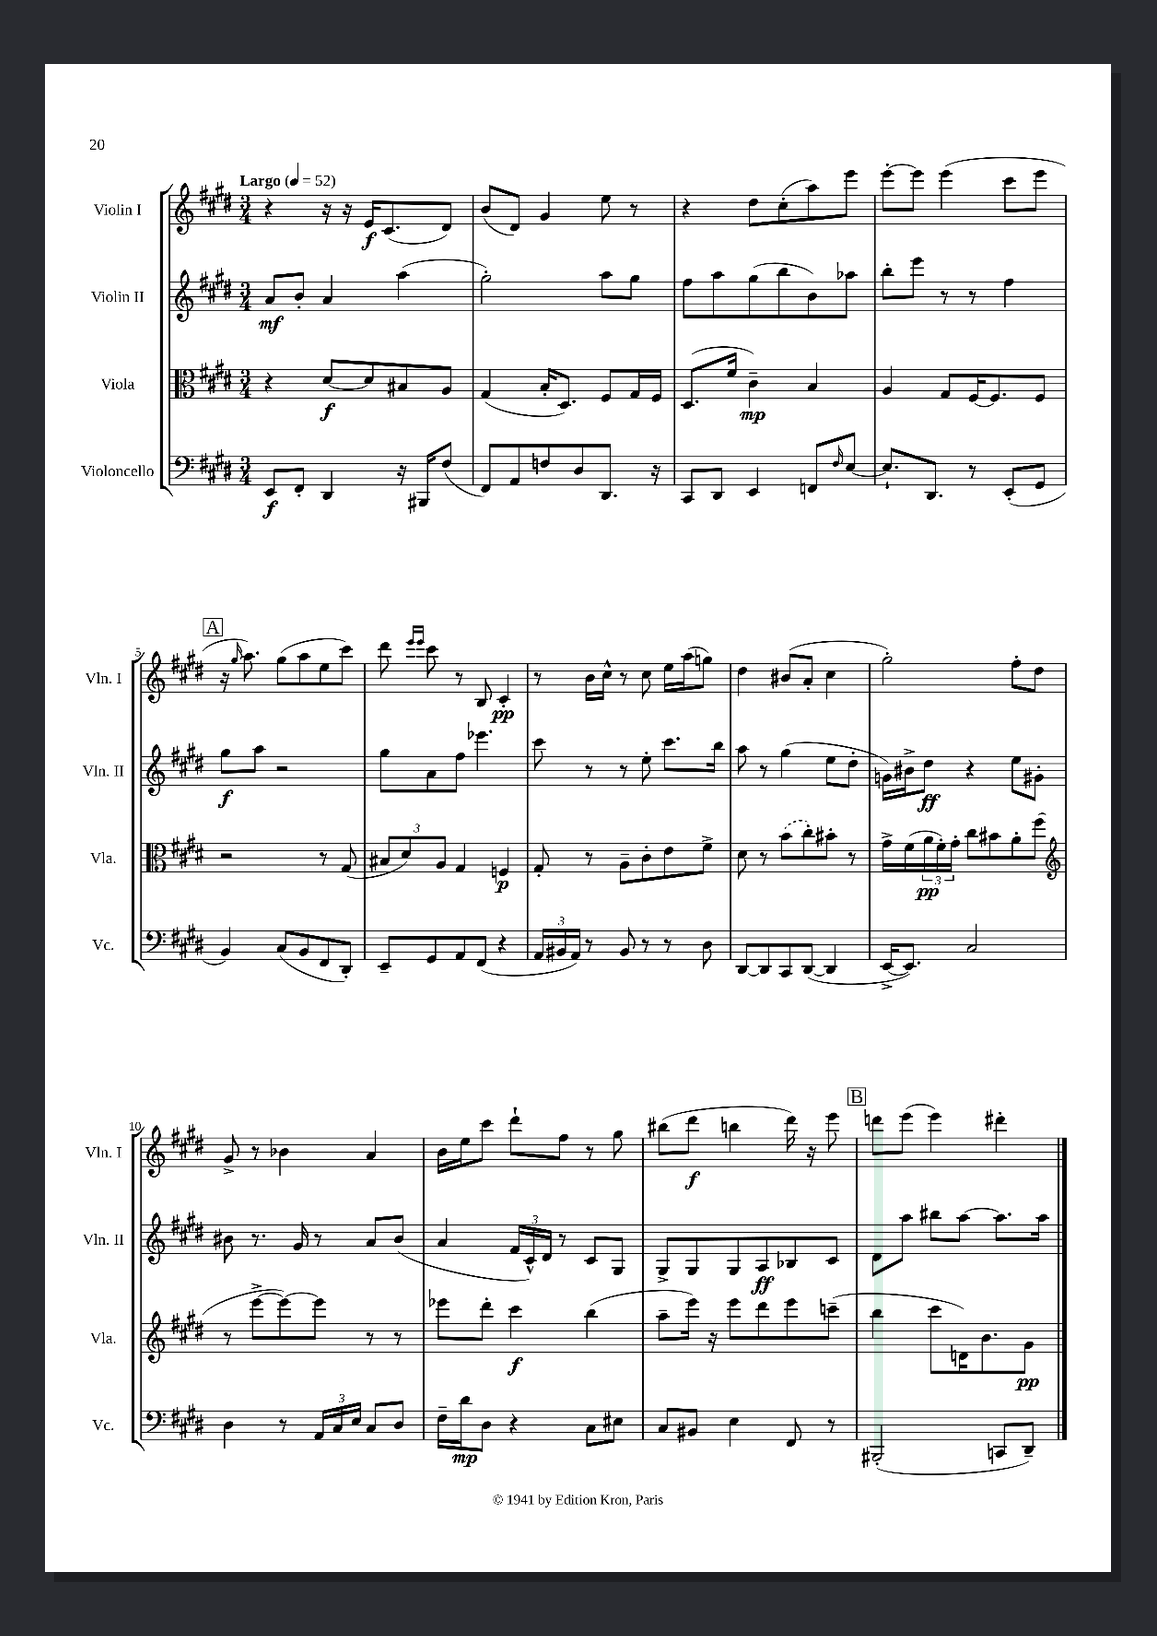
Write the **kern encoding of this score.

**kern	**kern	**kern	**kern
*staff4	*staff3	*staff2	*staff1
*clefF4	*clefC3	*clefG2	*clefG2
*k[f#c#g#d#]	*k[f#c#g#d#]	*k[f#c#g#d#]	*k[f#c#g#d#]
*M3/4	*M3/4	*M3/4	*M3/4
*MM52	*MM52	*MM52	*MM52
8EE/L	4r	8a/L	4r
8FF#'/J	.	8b'/J	.
4DD#/	[8d#/L	4a/	16r
.	.	.	16r
.	8d#/]	.	16e/LK
.	.	.	(8.c#/
16r	8B#/	(4aa\	.
16BBB#/LK	.	.	.
(8F#/J	8A/J	.	8d#/J)
=	=	=	=
8FF#/L)	(4G#/	2gg#'\)	(8b/L
8AA/	.	.	8d#/J)
8F/	16B'/LK	.	4g#/
.	8.D#/J)	.	.
8D#/	.	.	.
8.DD#/J	8F#/L	8aa\L	8ee\
.	16G#/L	8gg#\J	8r
16r	16F#/JJ	.	.
=	=	=	=
8CC#/L	(8.D#/L	8ff#\L	4r
8DD#/J	.	8aa\	.
.	16f#/Jk	.	.
4EE/	4c#~\)	(8gg#\	8dd#\L
.	.	8bb\	(8cc#'\
8FF/L	4B/	8b\)	8aa\)
16qqF#/	.	.	.
[8E/J	.	8aa-\J	8eee\J
=	=	=	=
8.E`/]L	4A/	8bb'\L	[8eee'\L
.	.	8eee\J	8eee\]J
8.DD#/J	.	.	.
.	8G#/L	8r	(4eee\
8r	[16F#/K	8r	.
.	8.F#/]	.	.
(8EE'/L	.	4ff#\	8ccc#\L
8GG#/J	8F#/J	.	8eee\J
=	=	=	=
4BB/)	2r	8gg#\L	16r
.	.	.	16qqgg#/
.	.	.	8.aa\)
.	.	8aa\J	.
(8C#/L	.	2r	(8gg#\L
8BB/	.	.	8aa\
8FF#/	8r	.	8ee\
8DD#'/J)	(8G#/	.	8ccc#\J)
=	=	=	=
8EE~/L	12B#/L	8gg#\L	8ddd#\
.	12d#/)	.	.
.	.	.	16qqeee/LL
.	.	.	16qqeee/JJ
8GG#/	.	8a\	8ccc#\
.	12A/J	.	.
8AA/	4G#/	8ff#\J	8r
(8FF#/J	.	4.eee-\	8B/
4r	4F/	.	4c#'/
=	=	=	=
24AA/LL	8G#'/	8ccc#\	8r
24BB#/	.	.	.
24AA/JJ)	.	.	.
8r	8r	8r	16b\LL
.	.	.	16cc#^^\JJ
8BB#/	8A~\L	8r	8r
8r	8c#'\	8ee'\	8cc#\
8r	8e\	8.ccc#\L	16ee\LL
.	.	.	(16aa\J
8D#\	8f#^\J	.	8gg\J)
.	.	16bb\Jk	.
=	=	=	=
[8DD#/L	8d#\	8aa\	4dd#\
8DD#/]	8r	8r	.
8CC#/	(8b\L	(4gg#\	(8b#/L
([8DD#/J	8cc#'\)	.	8a'/J
4DD#/]	8b#'\J	8ee\L	4cc#\
.	8r	8dd#'\J	.
=	=	=	=
[16EE^/LK	16g#^\LL	16g\LL)	2gg#'\)
8.EE/]J)	(16f#\	16b#^\J	.
.	24a\	8dd#\J	.
.	24f#'\)	.	.
.	24g#'\JJ	.	.
2C#/	8cc#\L	4r	.
.	8b#\	.	.
.	8a'\	8ee\L	8ff#'\L
.	(8ff#\J	8g#'\J	8dd#\J
=	=	=	=
*	*clefG2	*	*
4D#\	8r	8b#\	8g#^/
.	[8eee^\L	8.r	8r
8r	8eee\_)	.	4b-\
.	.	16g#/	.
24AA/LL	8eee\]J	8r	.
24C#/	.	.	.
24E/JJ	.	.	.
8C#/L	8r	8a/L	4a/
8D#/J	8r	(8b#/J	.
=	=	=	=
16F#~\LL	8eee-\L	4a/	16b\LL
16d#\J	.	.	16ee\J
8D#\J	8ddd#'\J	.	8ccc#\J
4r	4ccc#\	24f#/LL	8ddd#`\L
.	.	24c#^^/)	.
.	.	24d#/JJ	.
.	.	8r	8ff#\J
8C#\L	(4bb\	8c#/L	8r
8E#\J	.	8G#/J	8gg#\
=	=	=	=
8C#/L	8aa~\L	8G#^/L	(8bb#\L
8BB#/J	16eee\Jk)	8G#/	8ddd#\J
.	16r	.	.
4E\	8eee\L	8G#/	4bb\
.	8ddd#\	8A/	.
8FF#/	8eee\	8B-/	16ddd#\)
.	.	.	16r
8r	(8ccc~\J	8c#/J	8eee\
=	=	=	=
(2BBB#'/	4bb\	8d#\L	8ddd\L
.	.	8aa\J	(8eee\J
.	8ccc#\L	8bb#\L	4eee\)
.	16d\K)	[8aa\J	.
.	8.b\	.	.
8CC/L	.	8.aa\]L	4ddd#'\
8DD#~/J)	8g#\J	.	.
.	.	16aa\Jk	.
==	==	==	==
*-	*-	*-	*-
